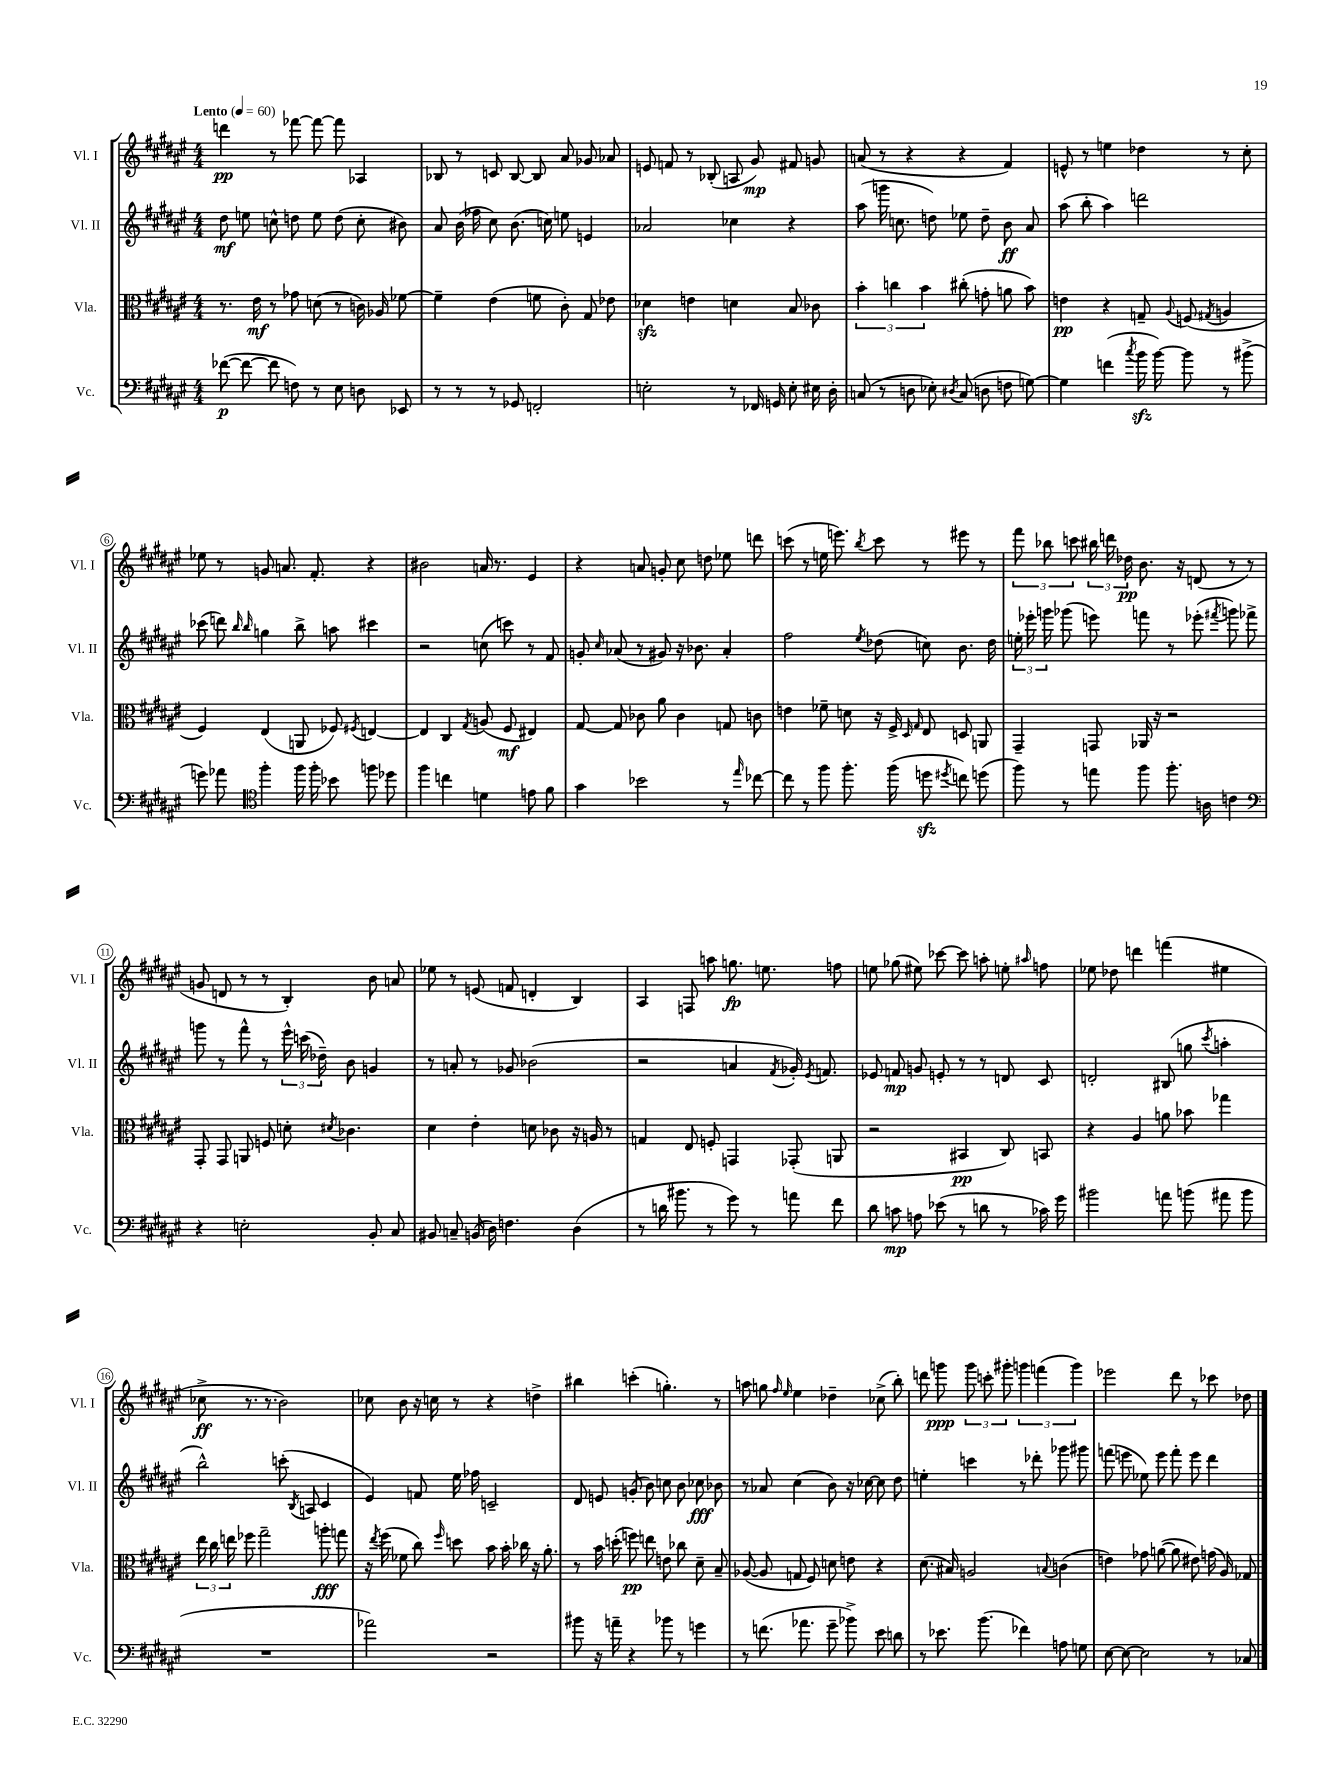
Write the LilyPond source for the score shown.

<<
\new StaffGroup <<
\new Staff = "s0" \with { instrumentName = "Vl. I" shortInstrumentName = "Vl. I" } {
    \clef treble \key fis \major \numericTimeSignature \time 4/4 \tempo "Lento" 4 = 60
    \autoBeamOff d'''4\pp r8 fes'''8~ fes'''8~ fes'''8 aes4 |
    bes8 r8 c'8 bes8~ bes8 ais'8 ges'8 aes'8 |
    e'8 f'8 r8 bes8-.( a8 gis'8\mp) fis'8 g'8 |
    a'8( r8 r4 r4 fis'4) |
    e'8-^ r8 e''4 des''4 r8 cis''8-. |
    ees''8 r8 g'8 a'8. fis'8.-. r4 |
    bis'2 a'16 r8. eis'4 |
    r4 a'8 g'8-. cis''8 d''8 ees''8 d'''8 |
    c'''8( r8 e''16 e'''8.) \acciaccatura { b''8 } c'''8 r8 eis'''8 r8 |
    \tuplet 3/2 { fis'''8 bes''8 c'''8 } \tuplet 3/2 { bis''16 d'''16 des''16\pp } b'8. r16 d'8( r8 r8 |
    g'8 d'8 r8 r8 b4-.) b'8 a'8 |
    ees''8 r8 e'8( f'8 d'4-. b4) |
    ais4 f8 a''8 g''8.\fp e''8. f''8 |
    e''8 ges''8( eis''8) ces'''8~ ces'''8 a''8-. e''8-. \grace { ais''16 } f''8 |
    ees''8 des''8 d'''4 f'''4( eis''4 |
    ces''8->\ff r8. r8. b'2) |
    ces''8 b'8 r16 c''16 r8 r4 d''4-> |
    bis''4 c'''4-.( g''4.-.) r8 |
    a''8 g''8 \grace { fis''16 eis''16 } eis''4 des''4-- ces''8->( b''8-.) |
    d'''8 g'''8\ppp \tuplet 3/2 { g'''8 c'''8-. gis'''8-. } \tuplet 3/2 { g'''4 f'''4( g'''4) } |
    ees'''2 dis'''8 r8 ces'''8 des''8 \bar "|." |
}
\new Staff = "s1" \with { instrumentName = "Vl. II" shortInstrumentName = "Vl. II" } {
    \clef treble \key fis \major \numericTimeSignature \time 4/4
    \autoBeamOff dis''8\mf e''8 c''8-^ d''8 e''8 d''8( c''8-. bis'8) |
    ais'8 b'16( fes''16 cis''8) b'8.( c''16) e''8 e'4 |
    aes'2 ces''4 r4 |
    ais''8( g'''16 c''8. d''8) ees''8 d''8-- b'8\ff ais'8 |
    ais''8( b''8-. ais''4) d'''2 |
    ces'''8( d'''8) \grace { b''16 b''16 } g''4 b''8-> a''8 cis'''4 |
    r2 c''8( c'''8) r8 fis'8 |
    g'8-. \grace { cis''16 } aes'8( r8 gis'8) r16 bes'8. aes'4-. |
    fis''2 \acciaccatura { eis''8 } des''8( c''8) b'8. des''16 |
    \tuplet 3/2 { e''16-. ees'''16-. g'''16 } ges'''8( e'''8) f'''8 r8 ees'''8-.( \acciaccatura { fis'''8 } g'''8) fes'''8-> |
    g'''8 r8 fis'''8-^ r8 \tuplet 3/2 { eis'''16-^ c'''16( des''16--) } b'8 g'4 |
    r8 a'8-. r8 ges'8 bes'2( |
    r2 a'4 \acciaccatura { fis'8 } ges'16-.) \acciaccatura { eis'8 } f'8. |
    ees'8 f'8\mp g'8 e'8-. r8 r8 d'8 cis'8 |
    d'2-. bis8( g''8 \acciaccatura { cis'''8 } a''4-. |
    b''2-^) c'''8-.( \acciaccatura { b8 } a8 cis'4 |
    eis'4) f'8 eis''16 fes''16 c'2-- |
    dis'8 e'8 g'8-.( b'8) c''8 b'8 ces''8\fff bes'8 |
    r8 aes'8 cis''4( b'8) r16 ces''16~ ces''8 dis''8 |
    e''4-. c'''4 r8 des'''8-. ges'''8 gis'''8 |
    f'''8( e'''8 ees''8) e'''8 f'''8-. e'''8 dis'''4 \bar "|." |
}
\new Staff = "s2" \with { instrumentName = "Vla." shortInstrumentName = "Vla." } {
    \clef alto \key fis \major \numericTimeSignature \time 4/4
    \autoBeamOff r8. eis'16\mf r8 ges'8 d'8( r8 c'16) aes16 fes'8~ |
    fes'4-- eis'4( f'8 cis'8-.) gis8 ees'8 |
    des'4\sfz e'4 d'4 b8 ces'8 |
    \tuplet 3/2 { b'4-. c''4 b'4 } cis''8-.( g'8-. a'8 b'8) |
    e'4\pp r4 g8-- \appoggiatura { ais8 } f8( \acciaccatura { gis8 } a4 |
    fis4) eis4( a,8 fes8) \acciaccatura { fis8 } e4~ |
    e4 cis4 \acciaccatura { gis8 } a8( fis8\mf eis4) |
    gis8~ gis8 ces'8 ais'8 ces'4 g8 c'8 |
    e'4 fes'8-- d'8 r16 fis16-> \grace { dis16 gis16 } eis8 d8 a,8 |
    gis,4-- g,8 aes,16 r16 r2 |
    gis,8-. gis,8 a,8 f8 d'8-. \acciaccatura { dis'8 } ces'4. |
    dis'4 eis'4-. d'8 ces'8 r16 a16 r8 |
    g4 eis8 f8-. g,4 ges,8-.( a,8 |
    r2 bis,4\pp cis8) b,8 |
    r4 ais4 a'8 bes'8 ges''4 |
    \tuplet 3/2 { eis''16 cis''16 e''16 } fes''8 gis''2-- a''8-.\fff g''8 |
    r16 \acciaccatura { eis''8 } fis''16( fes'8 cis''8) \grace { fis''16 } d''8 b'8 b'16-. ces''16 r16 ais'8.-. |
    r8 b'16 d''16-.( f''8\pp) e''8 e'8 ces''8 dis'8-- b8-- |
    aes8~( aes8 g8 fis8) d'8 e'8 r4 |
    dis'8.( bis16) a2 \appoggiatura { b8 } c'4( |
    e'4) ges'8 a'8~( a'8 eis'8) g'16( ais16) ges8 \bar "|." |
}
\new Staff = "s3" \with { instrumentName = "Vc." shortInstrumentName = "Vc." } {
    \clef bass \key fis \major \numericTimeSignature \time 4/4
    \autoBeamOff fes'8~\p( fes'8~ fes'8 f8) r8 eis8 d8 ees,8 |
    r8 r8 r8 ges,8 f,2-. |
    e2-. r8 fes,16 g,16 e8-. eis16 dis16-. |
    c8( r8 d8 ees8-.) \acciaccatura { dis8 } c8( d8 f8 g8~) |
    g4 f'4( \acciaccatura { cis''8 } b'16\sfz b'16~) b'8 r8 bis'8->( |
    g'8) aes'8 \clef tenor fis''4-. fis''16 fis''16-. bes'8 f''8 des''8 |
    fis''4 c''4 d'4 e'8 fis'8 |
    gis'4 bes'2 r8 \grace { eis''16 } ces''8~ |
    ces''8 r8 fis''8 fis''8.-. fis''16( d''8\sfz \acciaccatura { dis''8 } c''8) d''8( |
    fis''8) r8 e''8 fis''8 fis''8.-. a16 c'4 |
    \clef bass r4 e2-. b,8-. cis8 |
    bis,8 c8-- b,16( dis16) f4. dis4( |
    r8 d'16 bis'8. r8 gis'8) r8 a'8 fis'8 |
    dis'8 c'8\mp a8 ees'8( r8 d'8 r8 ces'16) gis'16 |
    bis'2 a'8 b'8( ais'8 b'8 |
    R1 |
    aes'2) r2 |
    bis'8 r16 a'16-- r4 bes'8 r8 g'4 |
    r8 f'8.( aes'8. gis'8-- bes'8->) eis'8 d'8 |
    r8 ees'8. b'8.( fes'4) a8 g8 |
    eis8~ eis8~ eis2 r8 ces8 \bar "|." |
}
>>
>>
\layout { \context { \Score \override BarNumber.stencil = #(make-stencil-circler 0.1 0.3 ly:text-interface::print) } }
